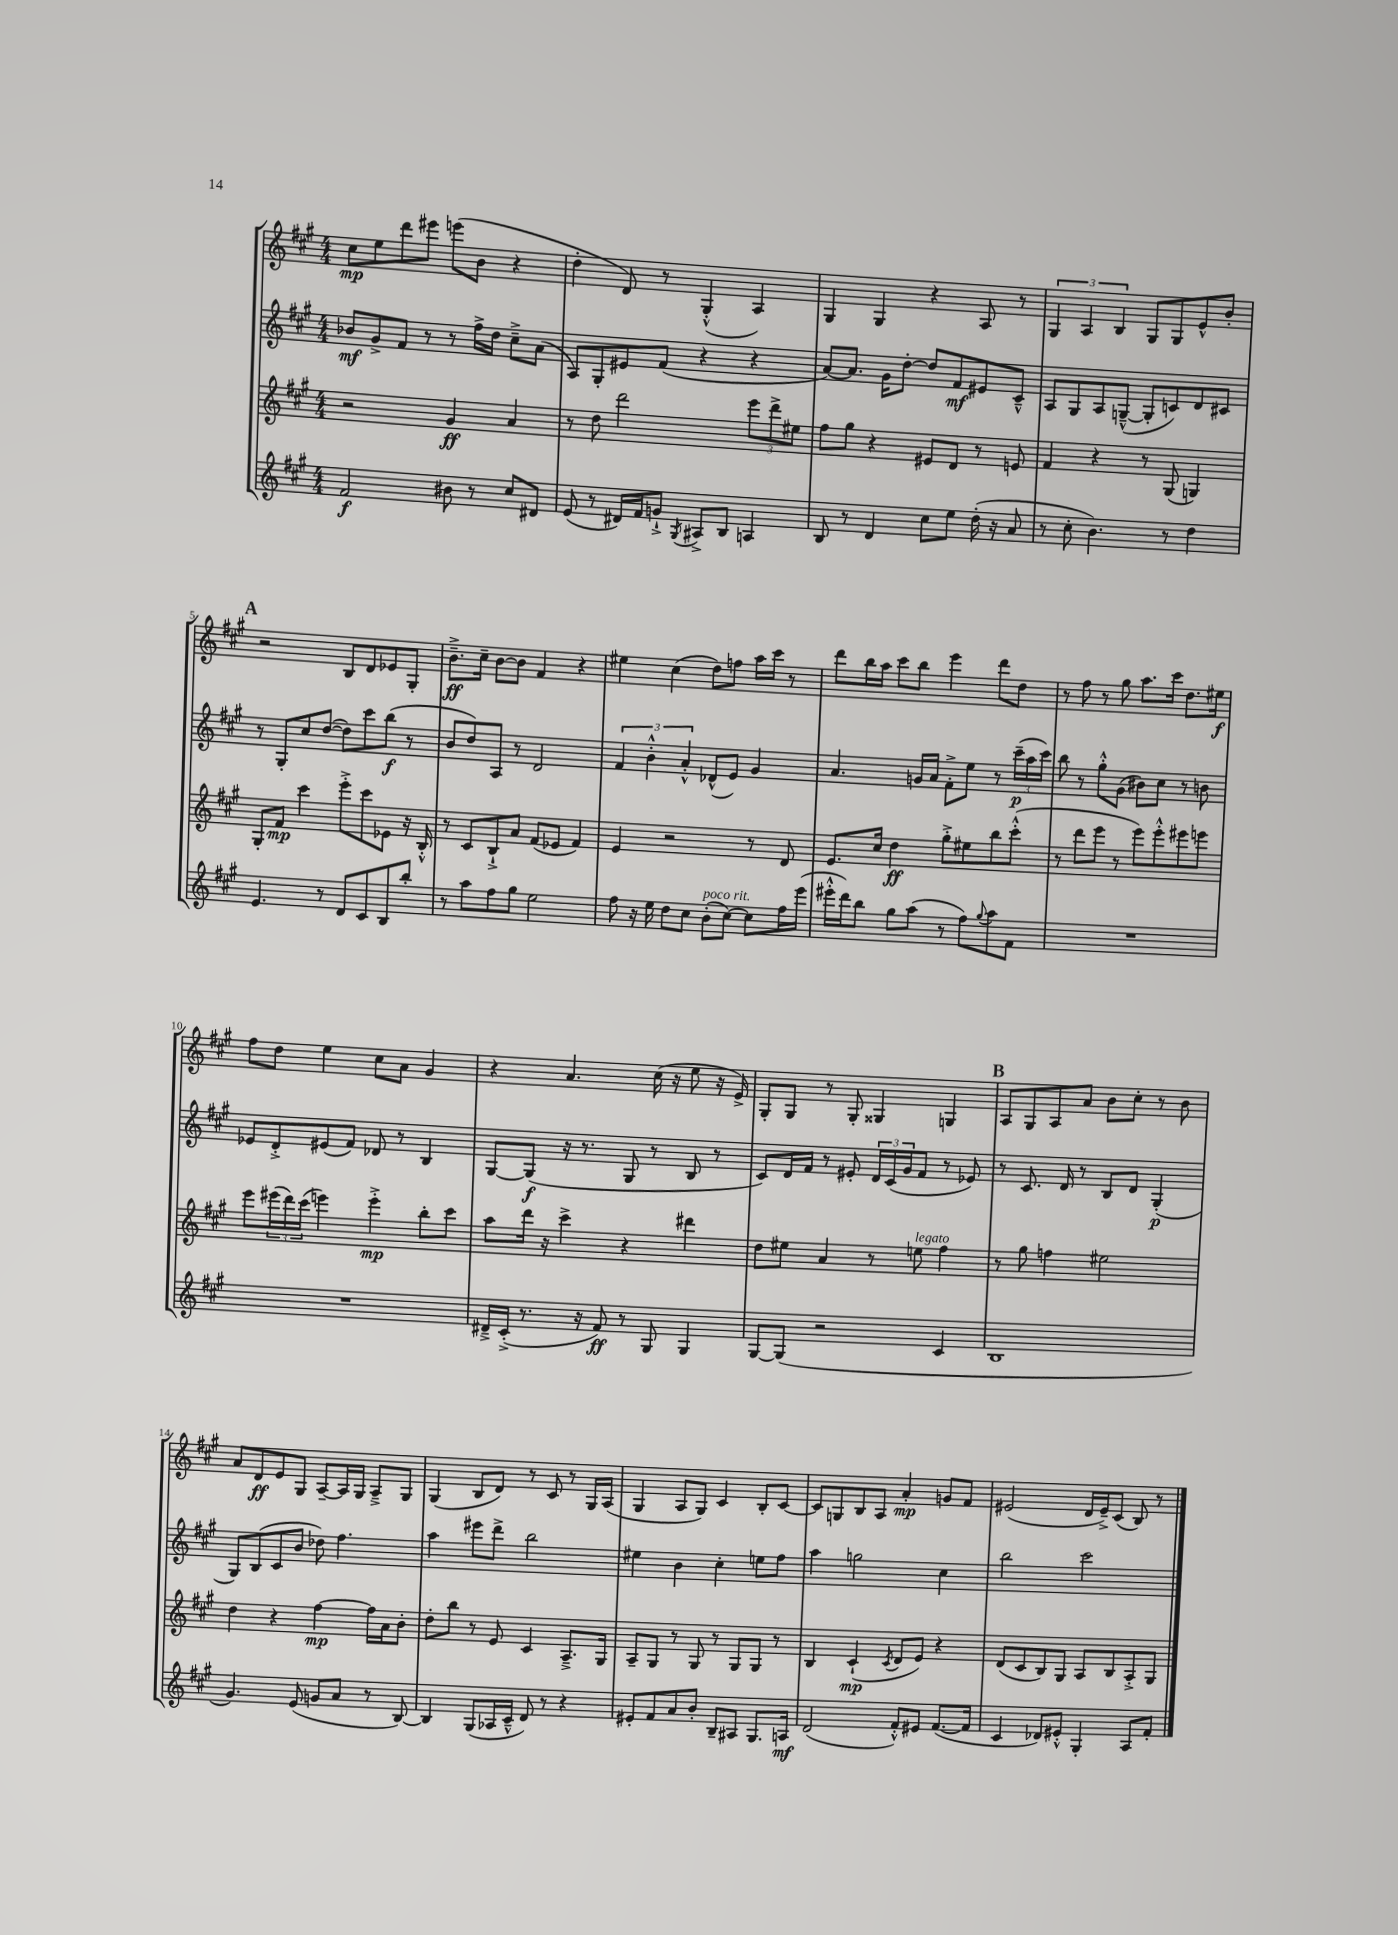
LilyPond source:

<<
\new StaffGroup <<
\new Staff = "s0" {
    \clef treble \key a \major \numericTimeSignature \time 4/4
    cis''8\mp e''8 d'''8 eis'''8 e'''8( b'8 r4 |
    d''4-. d'8) r8 gis4-.-^( a4) |
    gis4 gis4 r4 a8 r8 |
    \tuplet 3/2 { gis4 a4 b4 } gis8 gis8 e'8-^ b'8-. |
    \mark \markup { \bold "A" } r2 b8 d'8 ees'8 gis8-. |
    b'8.--->\ff cis''16-- b'8~ b'8 fis'4 r4 |
    eis''4 cis''4( d''8) f''8 a''16 cis'''16 r8 |
    d'''8 b''16 a''16 cis'''8 b''8 e'''4 d'''8 d''8 |
    r8 fis''8 r8 gis''8 a''8. cis'''16 d''8. eis''16\f |
    fis''8 d''8 e''4 cis''8 a'8 gis'4 |
    r4 a'4. cis''16( r16 e''8 r16 e'16->) |
    gis8-. gis8 r8 gis8-. gisis4 g4 |
    \mark \markup { \bold "B" } a8 gis8 a8 a'8 b'8 cis''8-. r8 b'8 |
    a'8 d'8\ff e'8 gis8 a8~-- a16 gis16 a8---> gis8 |
    gis4( b8 d'8) r8 cis'8 r8 gis16 a16( |
    gis4 a8 gis8) cis'4 b8-. cis'8~ |
    cis'8 g8 b8 a8 a'4-.\mp g'8 fis'8 |
    eis'2( d'16 eis'16--->) cis'8( b8) r8 \bar "|." |
}
\new Staff = "s1" {
    \clef treble \key a \major \numericTimeSignature \time 4/4
    bes'8\mf gis'8-> fis'8 r8 r8 fis''16-> d''16 cis''8---> a'8( |
    a8) gis8-. eis'8 fis'8( r4 r4 |
    a'8~) a'8. gis'16 d''8~-. d''8 fis'8\mf eis'8 cis'8---^ |
    a8 gis8 a8 g8~---^( g8-. c'8) d'8 cis'8 |
    \mark \markup { \bold "A" } r8 gis8-. cis''8 d''8~( d''8) cis'''8 b''8\f( r8 |
    b'8 d''8) a8 r8 d'2 |
    \tuplet 3/2 { fis'4 b'4-.-^ a'4-.-^ } des'8-^( e'8) gis'4 |
    a'4. g'16 a'16 fis'8-.-> e''8 r8 \tuplet 3/2 { cis'''16--\p( a''16 cis'''16) } |
    b''8 r8 gis''8-.-^ gis'8( bis'8) cis''8 r8 b'8 |
    ees'8 d'8-.-> eis'8( fis'8) des'8 r8 b4 |
    gis8~ gis8\f( r16 r8. gis8 r8 b8 r8 |
    cis'8) d'16 fis'16 r8 eis'8-. \tuplet 3/2 { d'16 cis'16( gis'16 } fis'8 r8 ees'8) |
    \mark \markup { \bold "B" } r8 cis'8. d'16 r8 b8 d'8 gis4-.\p( |
    gis8) b8( cis'8 b'8 des''8) fis''4. |
    a''4 eis'''8 d'''8-> b''2 |
    eis''4 b'4 cis''4-. e''8 fis''8 |
    a''4 g''2 cis''4 |
    b''2 cis'''2 \bar "|." |
}
\new Staff = "s2" {
    \clef treble \key a \major \numericTimeSignature \time 4/4
    r2 gis'4\ff a'4 |
    r8 d''8 d'''2 \tuplet 3/2 { e'''8 d'''8-> eis''8 } |
    fis''8 gis''8 r4 eis'8 d'8 r8 e'8 |
    fis'4 r4 r8 gis8( g4) |
    \mark \markup { \bold "A" } gis8-. fis'8\mp cis'''4 e'''8-.-> cis'''8 ees'8 r16 b16-.-^ |
    r8 cis'8 b8-!-> a'8 fis'8( ees'8 fis'4) |
    e'4 r2 r8 d'8 |
    e'8. cis''16 d''4\ff gis''8-.-> eis''8 b''8 cis'''8-.-^( |
    r8 d'''8 e'''8 r8 e'''8) e'''8-.-^ eis'''8 e'''8 |
    e'''8 \tuplet 3/2 { eis'''16( d'''16) cis'''16( } e'''4) e'''4-.->\mp b''8-. cis'''8 |
    a''8 d'''16 r16 cis'''4-> r4 dis'''4 |
    d''8 eis''8 a'4 r8 e''8^\markup { \italic "legato" } fis''4 |
    \mark \markup { \bold "B" } r8 gis''8 f''4 eis''2 |
    d''4 r4 fis''4~\mp fis''16 a'16 b'8-. |
    d''8-. b''8 r8 e'8 cis'4 a8.---> gis16 |
    a8-- gis8 r8 gis8 r8 gis8 gis8 r8 |
    b4 cis'4-!\mp( \acciaccatura { cis'8 } d'8 e'8) r4 |
    d'8( cis'8 b8) gis8 a8 b8 a8-.-> gis8 \bar "|." |
}
\new Staff = "s3" {
    \clef treble \key a \major \numericTimeSignature \time 4/4
    fis'2\f bis'8 r8 cis''8 dis'8 |
    e'8( r8 dis'16) fis'16 g'8-!-> \acciaccatura { gis8 } ais8-> b8 a4 |
    b8 r8 d'4 cis''8 e''8 d''16-.( r16 a'8 |
    r8 cis''8-. b'4.) r8 d''4 |
    \mark \markup { \bold "A" } e'4. r8 d'8 cis'8 b8 b''8-. |
    r8 a''8 fis''8 gis''8 e''2 |
    fis''8 r16 e''16 d''8 cis''8 b'8-.^\markup { \italic "poco rit." }( cis''8~) cis''8 fis''16 e'''16( |
    eis'''16-.-^ d'''16) b''8 gis''8 a''8( r8 fis''8) \appoggiatura { gis''8 } a''8 fis'8 |
    R1 |
    R1 |
    dis'16---> cis'16-.->( r8. r16 fis'8\ff) r8 gis8 gis4 |
    gis8~ gis8( r2 cis'4 |
    \mark \markup { \bold "B" } b1 |
    gis'4.) e'8( g'8 a'8 r8 b8~) |
    b4 gis8( aes16 cis'16---^ d'8) r8 r4 |
    eis'8-. fis'8 a'8 b'8-. b8-- ais8 gis8. a16\mf |
    d'2( fis'8-.-^) eis'8 fis'8.~( fis'16 |
    cis'4 des'8) eis'8-.-^ gis4-. a8 fis'8-. \bar "|." |
}
>>
>>
